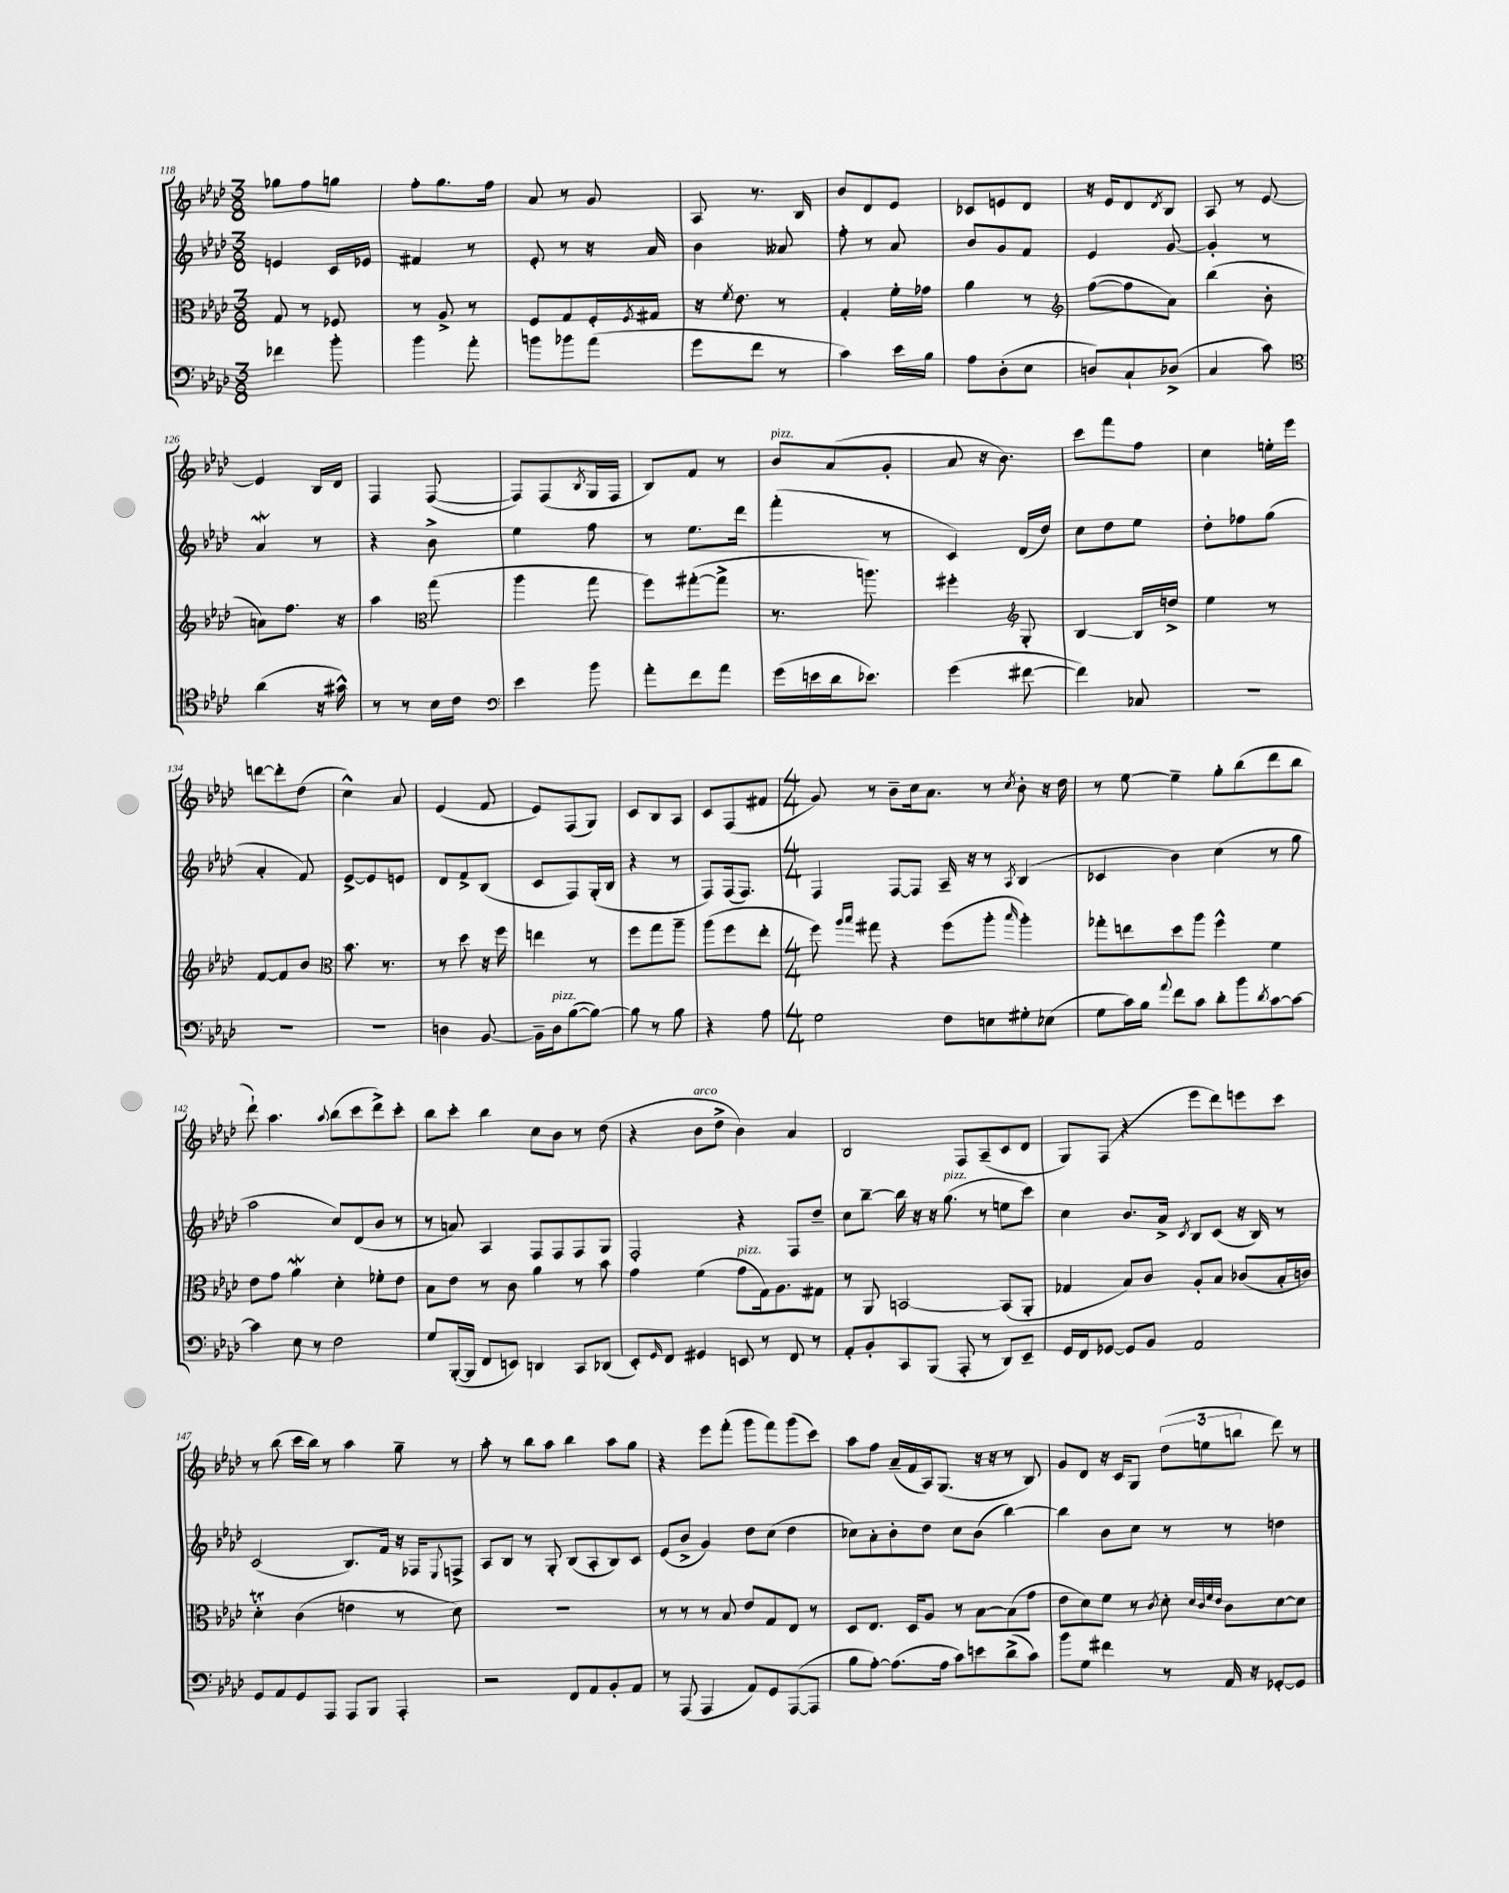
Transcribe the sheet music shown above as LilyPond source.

<<
\new StaffGroup <<
\new Staff = "s0" {
    \clef treble \key aes \major \numericTimeSignature \time 3/8
    ges''8 f''8 g''8 |
    f''8-. g''8. f''16 |
    aes'8 r8 g'8 |
    aes8 r8. bes16 |
    bes'8 des'8 ees'8 |
    ces'8 e'8 des'8 |
    r16 ees'16 des'8 \acciaccatura { des'8 } bes8 |
    aes8 r8 ees'8~ |
    ees'4 bes16 des'16 |
    f4 f8~( |
    f8) f8( \acciaccatura { bes8 } g16 f16 |
    bes8) f'8 r8 |
    bes'8^\markup { \italic "pizz." } aes'8( g'8-. |
    aes'8 r16 bes'8.) |
    c'''8 f'''8 f''8 |
    c''4 e''16-. ees'''16 |
    d'''8~ d'''8-. des''8( |
    c''4-^) aes'8 |
    ees'4( f'8 |
    ees'8) f8( g8) |
    c'8 bes8 aes8 |
    c'8 f8( fis'8 |
    \numericTimeSignature \time 4/4 g'8) r8 bes'8-- c''16 aes'8. r8 \acciaccatura { c''8 } bes'8-. r16 des''16 |
    r8 ees''8~ ees''4-- g''8-. bes''8( des'''8 bes''8 |
    des'''8-!) aes''4. \appoggiatura { aes''8 } bes''8( c'''8 des'''8->) c'''8-. |
    bes''8 c'''8-. bes''4 c''8 bes'8 r8 des''8( |
    r4 bes'8^\markup { \italic "arco" } des''8-> bes'4) aes'4 |
    bes2 f8 aes8--( c'8 des'8 |
    g8) f8( r4 ees'''8 des'''8) e'''8 c'''8 |
    r8 bes''8( c'''16 bes''16) r8 aes''4 g''8-- r8 |
    aes''8-. r8 bes''8 aes''8 bes''4 aes''8 g''8 |
    r4 ees'''8 f'''8-.( g'''8 f'''8) g'''8( c'''8) |
    aes''8 f''8 aes'16--( f'16 aes16) g8.( r16 r16 r8 bes8) |
    g'8 des'8 r16 c'16 g8 \tuplet 3/2 { des''8( e''8 b''8 } des'''8) r8 \bar "|." |
}
\new Staff = "s1" {
    \clef treble \key aes \major \numericTimeSignature \time 3/8
    e'4 c'16 ees'16 |
    fis'4 r8 |
    ees'8-. r8 r16 aes'16 |
    bes'4 aeses'8 |
    f''8-. r8 aes'8 |
    bes'8 g'8 f'8 |
    ees'4 g'8~ |
    g'4-. r8 |
    aes'4\mordent r8 |
    r4 bes'8-> |
    ees''4 f''8 |
    r8 ees''8. des'''16 |
    f'''4-.( r8 |
    c'4) des'16( des''16) |
    c''8 des''8 ees''8 |
    des''8-. fes''8 g''8( |
    aes'4-. f'8) |
    ees'8~-> ees'8 e'8 |
    des'8 f'8-> bes8( |
    c'8 f8) g16-.( bes16 |
    r4 r8 |
    f8) f16( f8.) |
    \numericTimeSignature \time 4/4 f4 f8~ f8 aes16-- r16 r8 \acciaccatura { aes8 } bes4( |
    ces'4 bes'4) c''4( r8 g''8 |
    aes''2 c''8) des'8( bes'8 r8 |
    r8 a'8) aes4 f8 f8 f8 g8 |
    f2-. r4 f8 des''8-- |
    c''8 bes''8~-- bes''16 r16 r16 g''8.^\markup { \italic "pizz." }( r8 e''8 c'''8) |
    c''4 bes'8. aes'16-> \acciaccatura { c'8 } bes8 c'8( r16 bes16) r8 |
    c'2( bes8.) f'16 r16 fes16 \appoggiatura { ees8 } f8-> |
    aes8 bes8 r8 g8-. bes8( aes8-. bes8) c'8 |
    ees'8( bes'8-> g'4) des''8 c''8( des''4 |
    ces''8) aes'8-. bes'8-. des''8 ces''8 bes'8( bes''4~) |
    bes''4 bes'8 c''8 r8 r8 d''4 \bar "|." |
}
\new Staff = "s2" {
    \clef alto \key aes \major \numericTimeSignature \time 3/8
    g8 r8 fes8 |
    r8 aes8-> r8 |
    f8 g8 f16-. \acciaccatura { f8 } gis16 |
    r16 \acciaccatura { f'8 } ees'8. r8 |
    g4-. f'16-. ges'16 |
    aes'4 r8 |
    \clef treble f''8~( f''8 aes'8) |
    bes''4( bes'8-. |
    a'8) f''8. r16 |
    aes''4 \clef alto g''8( |
    aes''4 g''8 |
    f''8) gis''8~-.( gis''8-> |
    r8. a''8.) |
    fis''4-. \clef treble g8-. |
    bes4~ bes16 d''16-> |
    ees''4 r8 |
    f'8~ f'8 bes'8 |
    \clef alto bes'8. r8. |
    r8 des''8 r16 f''16 |
    e''4 r8 |
    f''8 g''8 aes''8-- |
    aes''8( f''8 ees''8-. |
    \numericTimeSignature \time 4/4 f''8) \grace { aes''16 bes''16 } gis''8 r4 f''8( aes''8-. \grace { bes''16 } aes''4-.) |
    ges''8-. e''8 des''8 aes''8 f''4-^ f'4 |
    ees'8 g'8 aes'4\mordent des'4-. fes'8-. ees'8 |
    bes8 ees'8 r8 c'8 aes'4 r8 bes'8 |
    g'4 f'4( g'8^\markup { \italic "pizz." } g16) aes8. gis8 |
    r8 aes,8 b,2~ b,8( aes,8-. |
    ges4 bes8) c'8 aes8-. bes8 ces'8( bes16-. c'16) |
    des'4-.\trill c'4( e'4 r8 des'8) |
    R1 |
    r8 r8 r8 bes8 ees'8 g8 ees8 r8 |
    des8 ees8. des16 aes8 r8 bes8~ bes8( g'8 |
    ees'8 des'8) f'8 r8 \acciaccatura { c'8 } des'8-. \grace { des'32 c'32 f'32 ees'32 } c'8 des'8~ des'8 \bar "|." |
}
\new Staff = "s3" {
    \clef bass \key aes \major \numericTimeSignature \time 3/8
    fes'4 bes'8-. |
    bes'4 aes'8-. |
    b'8 bes'8 aes'8( |
    g'8 f'8 r8 |
    c'4) ees'16 bes16 |
    aes8 des8-.( ees8 |
    d8) c8-! des8->( |
    c4 c'8) |
    \clef tenor aes'4( r16 gis'16-^) |
    r8 r8 bes16 c'16 |
    \clef bass ees'4 bes'8 |
    aes'8-. f'8 aes'8 |
    g'16( e'16 des'16 ees'8.) |
    g'4( fis'8~ |
    fis'4) ces8 |
    R4. |
    R4. |
    R4. |
    d4 bes,8~ |
    bes,16-- des16^\markup { \italic "pizz." } bes8~( bes8~) |
    bes8 r8 bes8 |
    r4 aes8 |
    \numericTimeSignature \time 4/4 g2 f8 e8 gis8-. ees8( |
    g8 c'16) bes16 \appoggiatura { aes'8 } f'8 c'8 des'8-. bes'8 \acciaccatura { des'8 } c'8~ c'8~ |
    c'4 ees8 r8 f2 |
    g8 bes,,16~-.( bes,,16 f,8 e,8) d,4 c,8 des,8( |
    ees,8-.) \grace { g,16 } f,8 gis,4 e,8 r8 f,8 r8 |
    aes,8-. bes,8-. c,8 bes,,8( aes,,8-. r8 des,8) ees,8-- |
    g,16 f,16 ges,8~ ges,8 bes,8 aes,2 |
    g,8 aes,8 g,8 aes,,8 aes,,8 bes,,8 aes,,4-. |
    r2 f,8 aes,8 bes,8-. aes,8 |
    r8 aes,,8( aes,,4 aes,8) g,8 aes,,8~( aes,,8 |
    bes8 aes8~-.) aes8.( aes16 c'8) e'8 des'8->( c'8) |
    bes'8 g8 fis'4 r8 aes,16 r16 ges,8~-. ges,8 \bar "|." |
}
>>
>>
\layout { \context { \Score currentBarNumber = #118 } }
